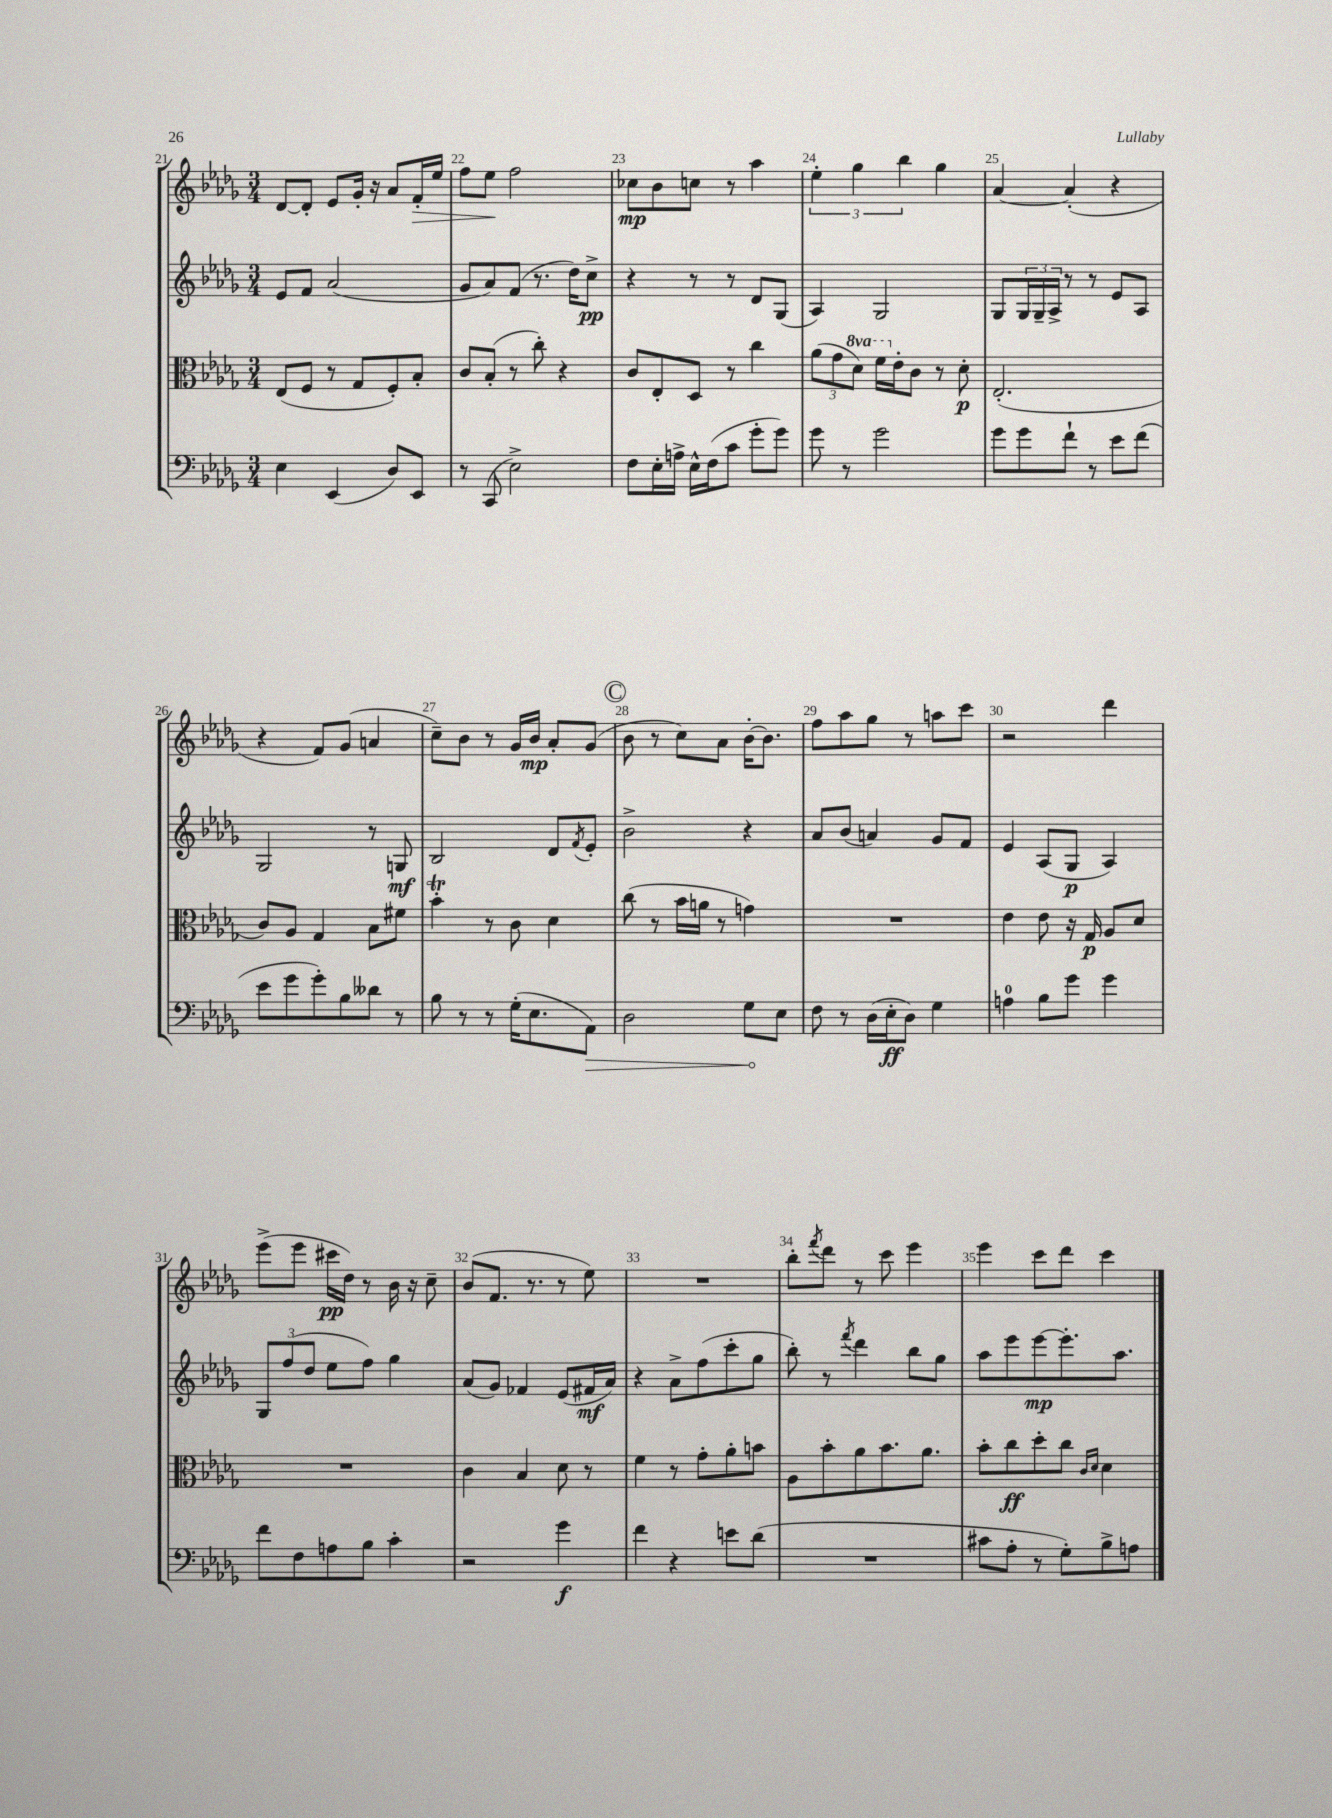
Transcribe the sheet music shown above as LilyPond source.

<<
\new StaffGroup <<
\new Staff = "s0" {
    \clef treble \key des \major \numericTimeSignature \time 3/4
    des'8~ des'8-. ees'8 ges'16-. r16 aes'8 f'16-.\> ees''16 |
    f''8 ees''8\! f''2 |
    ces''8\mp bes'8 c''8 r8 aes''4 |
    \tuplet 3/2 { ees''4-. ges''4 bes''4 } ges''4 |
    aes'4~ aes'4-.( r4 |
    r4 f'8) ges'8( a'4 |
    c''8--) bes'8 r8 ges'16 bes'16\mp aes'8-. ges'8( |
    \mark \markup { \circle "C" } bes'8 r8 c''8) aes'8 bes'16~-. bes'8. |
    f''8 aes''8 ges''8 r8 a''8 c'''8 |
    r2 des'''4 |
    ees'''8->( ees'''8 cis'''16\pp des''16) r8 bes'16 r16 c''8-- |
    bes'8( f'8. r8. r8 ees''8) |
    R2. |
    bes''8-. \acciaccatura { f'''8 } des'''8 r8 c'''8 ees'''4 |
    ees'''4 c'''8 des'''8 c'''4 \bar "|." |
}
\new Staff = "s1" {
    \clef treble \key des \major \numericTimeSignature \time 3/4
    ees'8 f'8 aes'2( |
    ges'8 aes'8) f'8( r8. des''16) c''8->\pp |
    r4 r8 r8 des'8 ges8( |
    aes4) ges2 |
    ges8 \tuplet 3/2 { ges16 ges16-- aes16-> } r8 r8 ees'8 aes8 |
    ges2 r8 g8\mf |
    bes2 des'8 \acciaccatura { f'8 } ees'8-. |
    \mark \markup { \circle "C" } bes'2-> r4 |
    aes'8 bes'8( a'4) ges'8 f'8 |
    ees'4 aes8( ges8\p aes4) |
    \tuplet 3/2 { ges8 f''8( des''8 } ees''8 f''8) ges''4 |
    aes'8( ges'8) fes'4 ees'8( fis'16\mf aes'16) |
    r4 aes'8-> f''8( c'''8-. ges''8 |
    bes''8-.) r8 \acciaccatura { f'''8 } des'''4 bes''8 ges''8 |
    aes''8 ees'''8 ees'''8~\mp ees'''8.-. aes''8. \bar "|." |
}
\new Staff = "s2" {
    \clef alto \key des \major \numericTimeSignature \time 3/4 \set Staff.ottavationMarkups = #ottavation-simple-ordinals
    ees8( f8 r8 ges8 f8-.) bes8-. |
    c'8 bes8-.( r8 c''8-.) r4 |
    c'8 ees8-. des8 r8 c''4 |
    \tuplet 3/2 { aes'8( ges'8 \ottava #1 des''8) } f''16 \ottava #0 ees'16-. c'8 r8 des'8-.\p |
    ees2.-.( |
    c'8) aes8 ges4 bes8 fis'8 |
    bes'4-.\trill r8 c'8 des'4 |
    \mark \markup { \circle "C" } c''8( r8 bes'16 a'16 r8 g'4) |
    R2. |
    ees'4 ees'8 r16 ges16\p aes8 des'8 |
    R2. |
    c'4 bes4 des'8 r8 |
    f'4 r8 ges'8-. aes'8-. b'8 |
    aes8 bes'8-. aes'8 bes'8. aes'8. |
    bes'8-. c''8\ff des''8-. c''8 \grace { c'16 des'16 } des'4 \bar "|." |
}
\new Staff = "s3" {
    \clef bass \key des \major \numericTimeSignature \time 3/4
    ees4 ees,4( des8) ees,8 |
    r8 c,8( ees2->) |
    f8 ees16-. a16-> ees16-^ f16( c'8 ges'8-. ges'8) |
    ges'8 r8 ges'2 |
    ges'8 ges'8 f'8-! r8 ees'8 f'8( |
    ees'8 ges'8 ges'8-.) bes8 deses'8 r8 |
    bes8 r8 r8 ges16-.( ees8. \once \override Hairpin.circled-tip = ##t aes,8\>) |
    \mark \markup { \circle "C" } des2 ges8\! ees8 |
    f8 r8 des16( ees16-.\ff des8) ges4 |
    a4-0 bes8 ges'8 ges'4 |
    f'8 f8 a8 bes8 c'4-. |
    r2 ges'4\f |
    f'4 r4 e'8 des'8( |
    R2. |
    cis'8 aes8-. r8 ges8-.) bes8-> a8 \bar "|." |
}
>>
>>
\layout { \context { \Score currentBarNumber = #21 \override BarNumber.break-visibility = ##(#f #t #t) barNumberVisibility = #all-bar-numbers-visible } }
